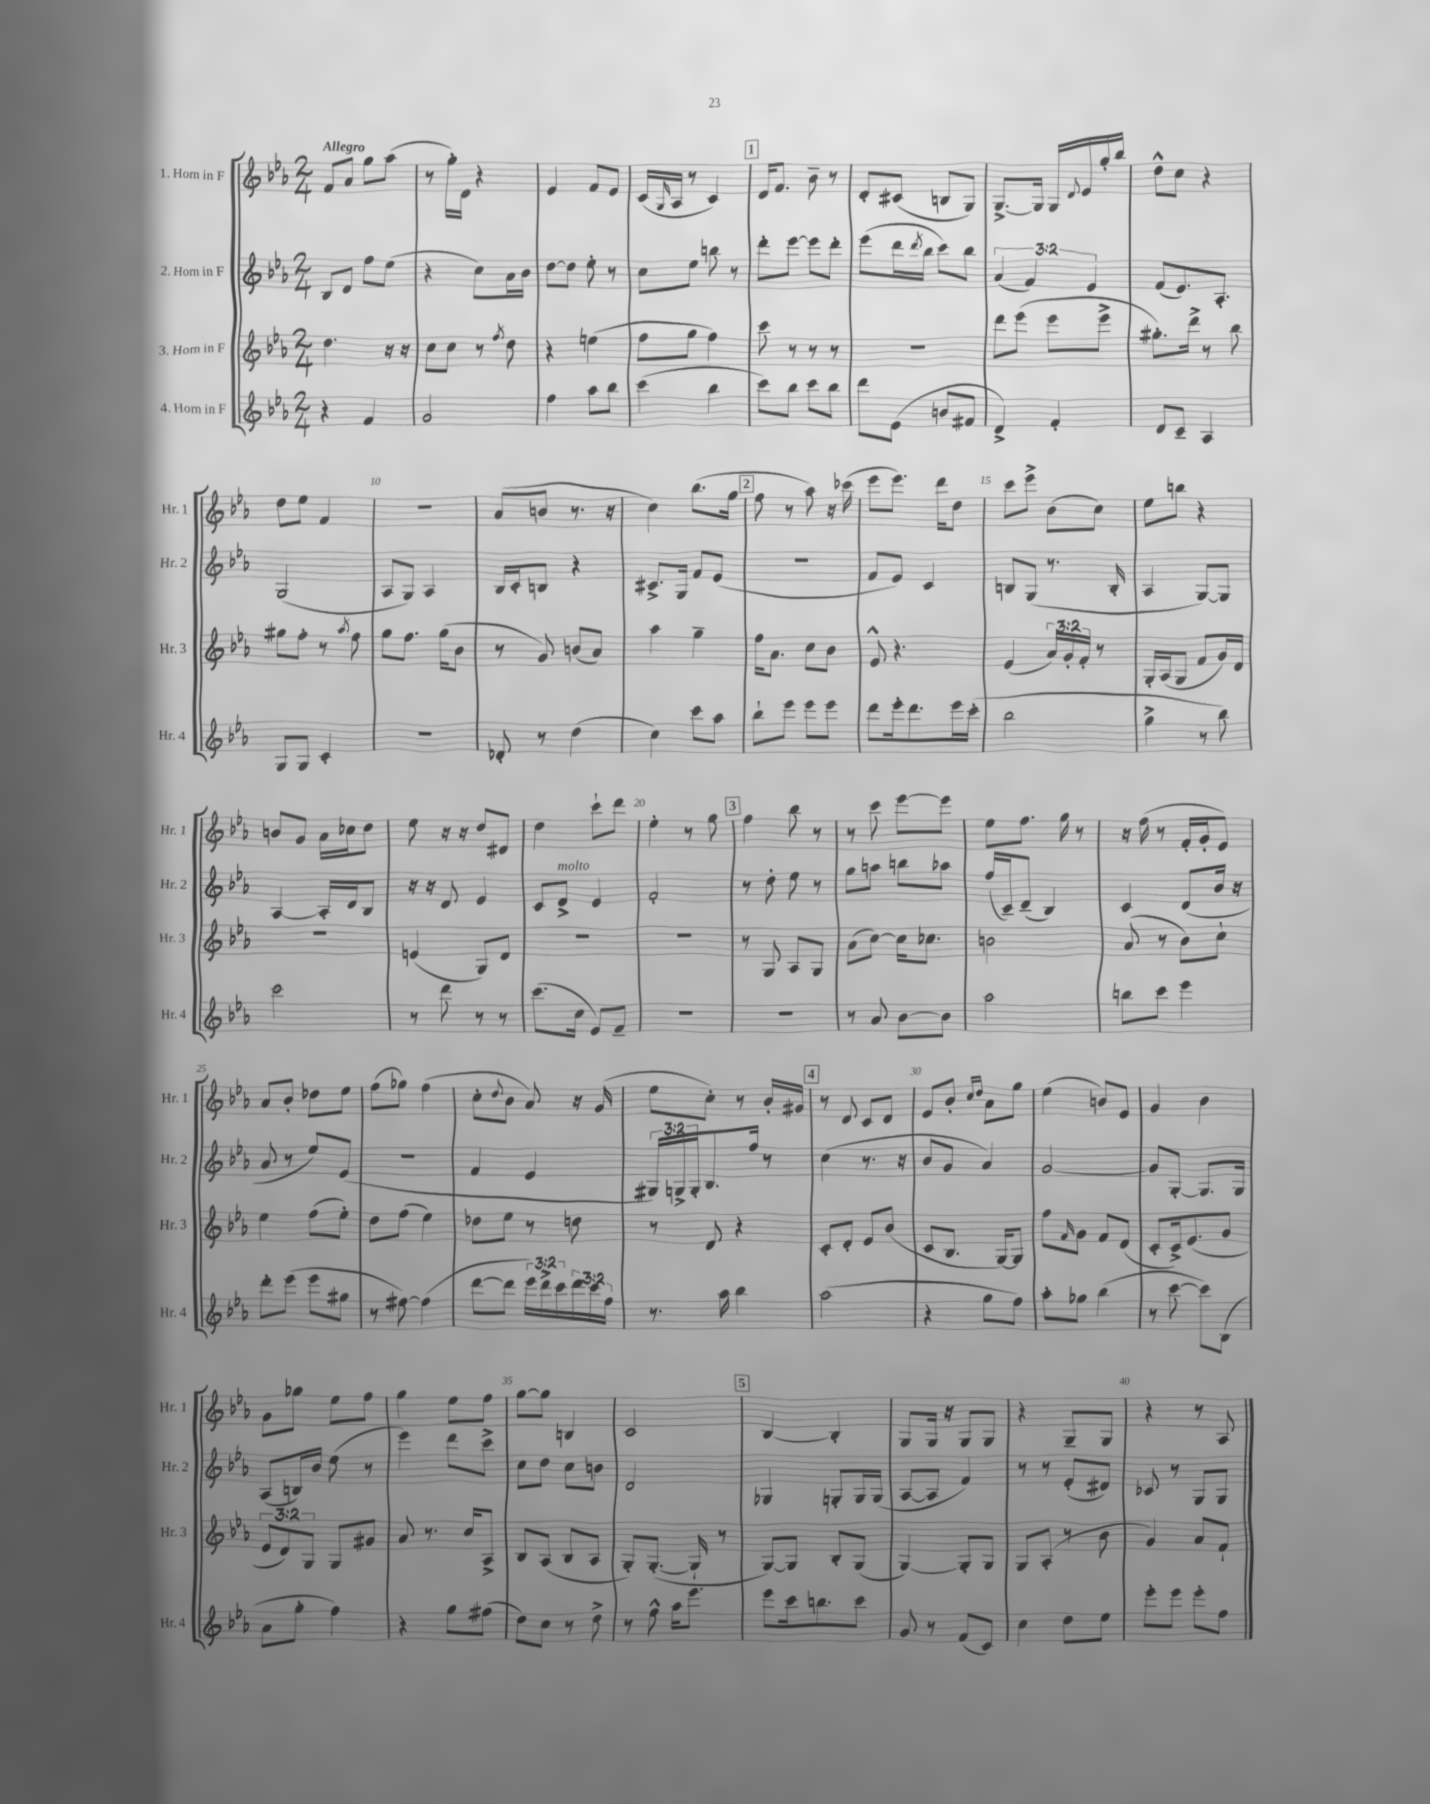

**kern	**kern	**kern	**kern
*staff4	*staff3	*staff2	*staff1
*clefG2	*clefG2	*clefG2	*clefG2
*k[b-e-a-]	*k[b-e-a-]	*k[b-e-a-]	*k[b-e-a-]
*M2/4	*M2/4	*M2/4	*M2/4
4r	4.dd\	8B-/L	8f/L
.	.	8d/J	8a-/J
4f/	.	8ff\L	8gg\L
.	16r	(8ee-\J	(8aa-\J
.	16r	.	.
=	=	=	=
2g/	8cc\L	4r	8r
.	8cc\J	.	16gg'\LL)
.	.	.	16d\JJ
.	8r	8cc\L)	4r
.	8qff/	.	.
.	8dd\	16a-\L	.
.	.	16b-\JJ	.
=	=	=	=
4ff\	4r	[8dd\L	4e-/
.	.	8dd\]J	.
8aa-\L	(4ee\	8ee-'\	8f/L
8bb-\J	.	8r	8e-/J
=	=	=	=
(4ccc\	8ff\L	8cc\L	(16c/LL
.	.	.	16qqG/
.	.	.	16A-/JJ
.	8gg\J	8ee-\J	8r
4bb-\	4ff\)	8bb\	4c/)
.	.	8r	.
=	=	=	=
8ccc\L)	8ccc\	8ddd'\L	16d/LK
.	.	.	8.f/J
8bb-\J	8r	[8eee-\J	.
8ccc\L	8r	8eee-\]L	8b-~\
8bb-\J	8r	8ddd'\J	8r
=	=	=	=
8ddd\L	2r	(8eee-\L	8d'/L
(8e-\J	.	16ddd\L	(8c#/J
.	.	8qddd/	.
.	.	16bb-\JJ	.
8b/L	.	8ccc\L)	8B/L
8f#/J	.	8bb-\J	8G/J)
=	=	=	=
4d^/)	8ddd\L	(6a-/	[8.G^/L
.	(8eee-\J	.	.
.	.	6f/)	.
.	.	.	16G/]Jk
4f'/	8eee-\L	.	16G/LL
.	.	.	8qqd/
.	.	.	16e-/
.	.	6e-/	.
.	8eee-^\J	.	16gg'/
.	.	.	16bb-/JJ
=	=	=	=
8d/L	8.gg#'\L)	(8f/L	8dd^^\L
8c~/J	.	8.e-/)	8cc\J
.	16ddd^\Jk	.	.
4A-/	8r	.	4r
.	.	8.A-'/J	.
.	8bb-\	.	.
=	=	=	=
8G/L	8gg#\L	(2G/	8dd\L
8G/J	8ff'\J	.	8ee-\J
4c'/	8r	.	4f/
.	8qaa-/	.	.
.	8ff\	.	.
=	=	=	=
2r	8gg\L	8A-/L	2r
.	8.ff\J	8G/J)	.
.	.	4A-/	.
.	(16gg\LK	.	.
.	8b-\J	.	.
=	=	=	=
8d-'/	8r	16B-/LL	(8a-/L
.	.	16c'/J	.
8r	8g/)	8B/J	8b/J
(4dd\	(8b/L	4r	8.r
.	8a-/J)	.	.
.	.	.	16r
=	=	=	=
4cc\)	4aa-\	8.c#^/L	4cc\)
.	.	16G/Jk	.
8ccc\L	4gg~\	8f/L	(8.bb-\L
8aa-\J	.	(8e-/J	.
.	.	.	16gg\Jk
=	=	=	=
8bb-`\L	16ff\LK	2r	8ff\
.	8.a-\J	.	.
8eee-\J	.	.	8r
8eee-\L	8cc\L	.	8aa-\)
8eee-\J	8b-\J	.	16r
.	.	.	(16ccc-\
=	=	=	=
8ddd\L	8e-^^/	8f/L	8eee-\L
16eee-'\k	4.r	8e-/J)	8.eee-\J)
8.ddd\	.	.	.
.	.	4c/	.
.	.	.	16ddd\LK
16eee-\L	.	.	8dd\J
(16ccc'\JJ	.	.	.
=	=	=	=
2bb-\	(4e-/	8B/L	8ccc\L
.	.	(8G/J	8eee-^\J
.	24a-/LL)	8.r	(8b-\L
.	24g'/	.	.
.	24f'/JJ	.	.
.	8r	.	8cc\J)
.	.	16B'/	.
=	=	=	=
4gg^\	16G'/LL	4A-/	8ee-\L
.	(16A-/J	.	.
.	8G/J	.	8bb\J
8r	8f/L	[8G/L)	4r
8bb-\)	16g/L)	8G/]J	.
.	16d/JJ	.	.
=	=	=	=
2ccc\	2r	[4A-/	8b/L
.	.	.	8g/J
.	.	16A-'/]LL	16a-\LL
.	.	16d/J	16cc-\J
.	.	8B-/J	8dd\J
=	=	=	=
8r	(4e/	16r	8ee-\
.	.	16r	.
8ddd\	.	8d/	16r
.	.	.	16r
8r	8G/L)	4e-/	8dd/L
8r	8d/J	.	8d#/J
=	=	=	=
(8.ccc\L	2r	8c/L	4dd\
.	.	8d^/J	.
16cc\Jk	.	.	.
8e-/L)	.	4e-/	8ccc`\L
8f~/J	.	.	8ddd\J
=	=	=	=
2r	2r	2f'/	4ee-'\
.	.	.	8r
.	.	.	8gg\
=	=	=	=
2r	8r	8r	4ff\
.	8G/	8dd'\	.
.	8A-/L	8ee-\	8bb-\
.	8G/J	8r	8r
=	=	=	=
8r	(8a-\L	8gg\L	8r
8a-/	[8cc\J)	8aa\J	8ccc\
[8b-\L	16cc\]LK	8bb\L	[8eee-\L
.	8.cc-\J	.	.
8b-\]J	.	8aa-\J	8eee-\]J
=	=	=	=
2aa-\	2b\	(16ff/LL	8ee-\L
.	.	16c~/J)	.
.	.	(8d~/J	8.ff\J
.	.	4B-/)	.
.	.	.	16gg\
.	.	.	8r
=	=	=	=
8bb\L	(8a-/	4c/	16r
.	.	.	(16ff\
8ccc\J	8r	.	8r
4eee-\	8b-\L)	(8d/L	16f'/LL
.	.	.	16g'/J
.	8cc`\J	16b-/Jk	8e-/J)
.	.	16r	.
=	=	=	=
8ddd'\L	4ee-\	8a-/	8a-/L
(8eee-\J	.	8r	8b-'/J
8eee-\L	(8ff\L	8ee-/L)	8dd-\L
8gg#\J	8ee-'\J)	(8e-/J	8ee-\J
=	=	=	=
8r	8dd\L	2r	(8ff\L
[8ff#\)	(8ff\J	.	8gg-\J)
(4ff#\]	4ee-\)	.	(4ff\
=	=	=	=
[8ddd\L	8dd-\L	4f/	8cc'\L
.	.	.	8qqdd/
8ddd\]J	8ee-\J	.	8b-\J
24eee-\LL)	8r	4e-/	8a-/)
24ddd^\	.	.	.
24ccc\	.	.	.
24ddd\	8dd\	.	16r
24ccc\	.	.	.
.	.	.	(16g/
24ff\JJ	.	.	.
=	=	=	=
8.r	8r	24G#/LL)	8ee-\L
.	.	24G^/	.
.	.	24G'/J	.
.	8d/	8.B-/	8cc'\J)
16aa-\	.	.	.
4bb-\	4r	.	8r
.	.	16ff/Jk	.
.	.	8r	16b-'/LL
.	.	.	16g#/JJ
=	=	=	=
(2aa-\	8c'/L	(4cc\	8r
.	8d'/J	.	8d/
.	8e-/L	8.r	8c/L
.	(8b-/J	.	8d/J
.	.	16r	.
=	=	=	=
4r	8c/L	8b-/L	8e-/L
.	8.B-/J	8g/J	8b-'/J
.	.	.	16qqcc/LL
.	.	.	16qqdd/JJ
8gg\L	.	4a-/)	8a-\L
.	[16G/LK)	.	.
8ff\J)	8G/]J	.	8gg\J
=	=	=	=
8aa-'\L	8ff\L	[2g/	(4ee-\
.	16qqf/	.	.
8gg-\J	8g\J	.	.
(4bb-\	8f/L	.	8b/L)
.	(8d/J	.	8e-/J
=	=	=	=
8r	8c'/L	8g/]L	4g/
[8ccc\	16c^/k)	[8G'/J	.
.	(8.e-/	.	.
8ccc\]L)	.	8.G/]L	4b-\
(8B-\J	8g/J	.	.
.	.	16G/Jk	.
=	=	=	=
8a-\L	12e-/L	(8A-/L	8g\L
.	12d/)	.	.
8gg'\J	.	16B/L)	8gg-\J
.	12G/J	.	.
.	.	16b-/JJ	.
4ff\)	8G/L	(8ee-\	8ee-\L
.	8g#/J	8r	8ff\J
=	=	=	=
4r	8a-/	4eee-\)	4gg\
.	8.r	.	.
8gg\L	.	8ddd\L	8ee-\L
.	16cc/LK	.	.
(8ff#\J	8A-^/J	8ccc^\J	8ff\J
=	=	=	=
8dd\L)	8B-/L	8cc\L	[8gg\L
8cc\J	(8A-/J	8dd\J	8gg\]J
8r	8B-/L	8cc\L	4B/
8dd^\	8A-/J	8b\J	.
=	=	=	=
8r	8G'/L)	2d/	2c/
8ff^^\	([8.G'/J	.	.
16aa-\LK	.	.	.
8.eee-\J	16G`/]	.	.
.	8r	.	.
=	=	=	=
8eee-\L	[8G/L)	4G-/	[4B-/
16ccc\k	8G/]J	.	.
8.bb\	.	.	.
.	8B-'/L	8G'/L	4B-'/]
8ccc\J	(8G/J	16G/L	.
.	.	(16G/JJ	.
=	=	=	=
8g/	[4G/)	[8A-/L	8G/L
8r	.	8A-/]J	16G/Jk
.	.	.	16r
(8f/L	8G'/]L	4f/)	8G/L
8c/J)	8G/J	.	8G/J
=	=	=	=
4cc\	8G/L	8r	4r
.	(8A-'/J	8r	.
8dd\L	8r	(8e-'/L	8G~/L
8ee-\J	8b-\	8d#/J)	8G/J
=	=	=	=
8eee-'\L	4g/)	8c-/	4r
8eee-\J	.	8r	.
8eee-'\L	8a-/L	8G/L	8r
8ff\J	8f`/J	8G/J	8A-/
==	==	==	==
*-	*-	*-	*-
